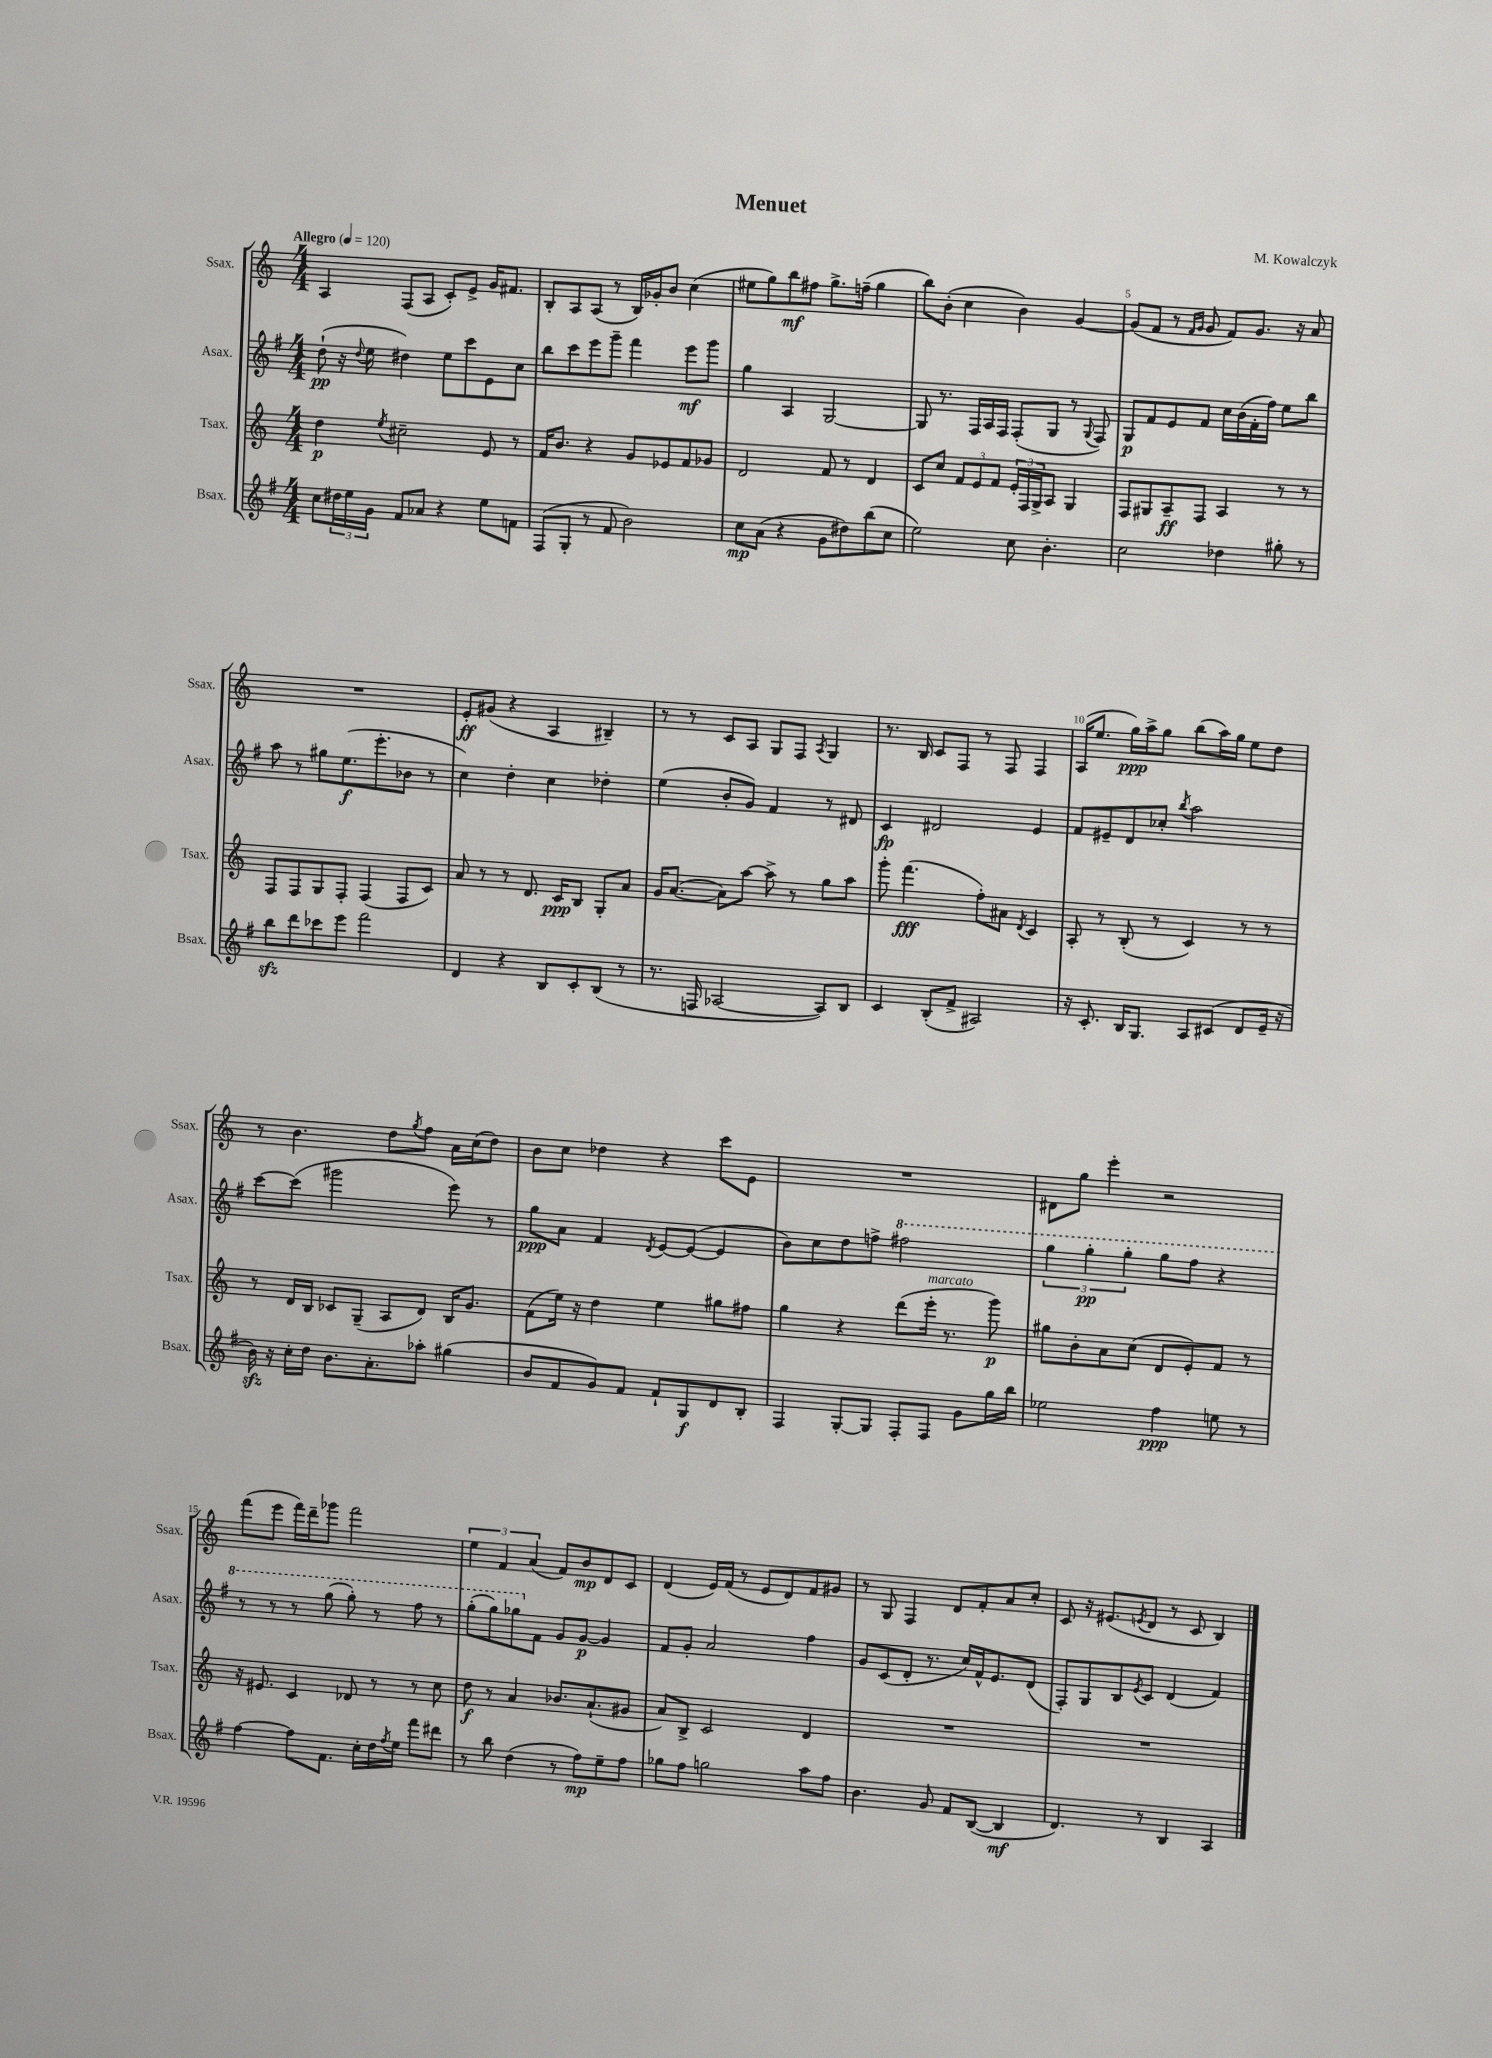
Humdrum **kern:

**kern	**kern	**kern	**kern
*staff4	*staff3	*staff2	*staff1
*clefG2	*clefG2	*clefG2	*clefG2
*k[f#]	*k[]	*k[f#]	*k[]
*M4/4	*M4/4	*M4/4	*M4/4
*MM120	*MM120	*MM120	*MM120
8cc	4dd	(8dd`	4A
24dd#	.	16r	.
24ee	.	.	.
.	.	8qqdd	.
.	.	16ee	.
24g	.	.	.
.	8qee	.	.
8f#	2cc#~	4dd#)	(8F
8a-	.	.	8A
4r	.	8ee	8c')
.	.	8ccc	8e^
8ee	8e	8e	16g
.	.	.	8.f#
8f	8r	8cc	.
=	=	=	=
(8F#	16f	8bb	8B'
.	8.b	.	.
8G'	.	8ccc	8A
8r	4r	8eee	(8A
8f#	.	8ggg~	8r
2b)	8g	4fff#	16B)
.	.	.	16g-'
.	8e-	.	8b
.	8f	8eee	(4cc
.	8g-	8ggg	.
=	=	=	=
8cc	2d	4gg	8ee#
(8a	.	.	8gg)
4r	.	4A	8bb
.	.	.	8ff#
8g	8f	[2G	8.gg^
8dd#)	8r	.	.
.	.	.	(16ff~
(8bb	4d	.	4gg
8cc	.	.	.
=	=	=	=
2ee)	8c	8G]	8bb)
.	8cc	8.r	(8b'
.	12f	.	4cc
.	.	16F#	.
.	12e	.	.
.	.	16A	.
.	12f	.	.
.	.	16F#	.
8cc	24e'	(8F#'	4b)
.	24F	.	.
.	24G^	.	.
4.b'	8A	8G	.
.	4G	8r	[4g
.	.	8qqG	.
.	.	8F#)	.
=	=	=	=
2cc	8F	8G	(8g]
.	8G#	8f#	8f
.	8A~	8e	8r
.	.	.	16qqf
.	.	.	16qqg
.	8F	8f#	8g
4dd-	4A	16cc	8f)
.	.	(16b	.
.	.	16f#'	8.g
.	.	16ff#)	.
8gg#'	8r	8ee	.
.	.	.	16r
8r	8r	8bb	8a
=	=	=	=
8bb	8F	8aa	1r
8ddd	8F	8r	.
8ccc-	8G	8gg#	.
8eee	8F'	(8.ee	.
2fff#	(4F	.	.
.	.	8.eee'	.
.	8F	8b-	.
.	8c)	8r	.
=	=	=	=
4d	8a	4cc)	8e'
.	8r	.	(8g#
4r	8r	4dd'	4r
.	8.d	.	.
8B	.	4cc	4A
.	16c	.	.
8c'	8B	.	.
(8B	8G'	4dd-'	4B#~)
8r	8a	.	.
=	=	=	=
8.r	16g	(4ee	8r
.	([8.a	.	.
.	.	.	8r
16F	.	.	.
[2A-	8a])	8b'	8c
.	[8aa	8g)	8A
.	8aa^]	4f#	8G
.	8r	.	8F
.	.	.	8qA
8A-])	8gg	8r	4G
8B	8aa	8d#	.
=	=	=	=
4c	8ggg'	4c	8.r
.	(4.fff	.	.
.	.	.	16B
(8B'	.	2d#	8c
8f#^	.	.	8F
2A#)	8ff')	.	8r
.	8a#	.	8F
.	8qd	.	.
.	4c	4e	4F
=	=	=	=
16r	8A'	8f#	(16A
8.c'	.	.	8.ee
.	8r	8e#~	.
16B	(8B'	8d	16gg)
8.G	.	.	16aa^
.	8r	8cc-'	8gg
.	.	8qbb	.
8A	4c)	2aa	(8bb
(8c#	.	.	16aa)
.	.	.	16gg
8d	8r	.	8ee
16e~	8r	.	8dd
16r	.	.	.
=	=	=	=
16b)	8r	[8ccc	8r
16r	.	.	.
16cc'	16d	(8ccc]	4.b
16dd	16B	.	.
8.b	8c-	2ggg#	.
.	(8G~	.	.
8.a'	.	.	.
.	8A	.	8dd
.	.	.	8qgg
8aa-'	8d)	.	8ff
(4gg#	16B	8eee)	16a
.	8.g	.	(16cc
.	.	8r	8dd)
=	=	=	=
8b	(8f	8gg	8b
8f#	16ee)	8a	8cc
.	16r	.	.
8g)	4dd	4f#	4dd-
8f#	.	.	.
.	.	8qd	.
8f#`	4ee	[8e	4r
8G	.	(8e_	.
8d	8gg#	4e]	8ccc
8B'	8ff#	.	8e
=	=	=	=
4F#	4gg	8b)	1r
.	.	8cc	.
[8G'	4r	8dd	.
8G]	.	8ff^	.
8F#'	(8ddd	2fff#	.
8F#	16eee'	.	.
.	8.r	.	.
8g	.	.	.
16gg	8ggg)	.	.
16bb	.	.	.
=	=	=	=
2ee-	8gg#	6ggg	8d#
.	8b'	.	8gg
.	.	6ggg'	.
.	8a	.	4eee'
.	.	6ggg'	.
.	(8cc	.	.
4ff#	8d	8ggg	2r
.	8e')	8fff#	.
8ee	8f	4r	.
8r	8r	.	.
=	=	=	=
[4ff#	16r	8r	(8fff
.	8.e#	.	.
.	.	8r	8eee
8ff#]	4c	8r	16fff)
.	.	.	16ddd~
8.f#	.	(8ggg	8ggg-
.	8d-	8ggg')	2fff
16cc'	.	.	.
16dd	8r	8r	.
8qff#	.	.	.
16ee	.	.	.
8fff#	8r	8fff#	.
8ddd#	8cc	8r	.
=	=	=	=
8r	8dd	(8ggg'	6ee
8bb	8r	8ggg)	.
.	.	.	6f
(4dd	4a	8ggg-	.
.	.	.	(6a
.	.	8f#	.
8r	8.b-	8g	8f)
8ff#)	.	[8g	8b
.	(8.a`	.	.
8ee~	.	4g]	8d
8ff#	8g#	.	8c
=	=	=	=
8gg-	8a)	8f#	(4d
8ff#	8B^	8g'	.
2gg	2c	2a	16e)
.	.	.	(16f
.	.	.	8r
.	.	.	8e
.	.	.	8d)
8aa	4d	4ff#	8f
8ff#	.	.	8g#
=	=	=	=
4.b	1r	8g	8r
.	.	(8c	8G
.	.	8d'	4F
8g	.	8.r	.
8f#	.	.	8d
.	.	16cc)	.
([8B	.	16f#^^	8f'
.	.	8.e	.
4B]	.	.	8a
.	.	(8d	8cc'
=	=	=	=
4.d)	1r	8F#')	8c
.	.	8G	16r
.	.	.	(8.e#
.	.	8B	.
.	.	8qe	8qe
8r	.	8c	8d
4B	.	(4d	8r
.	.	.	8c
4A	.	4f#)	4B)
==	==	==	==
*-	*-	*-	*-
